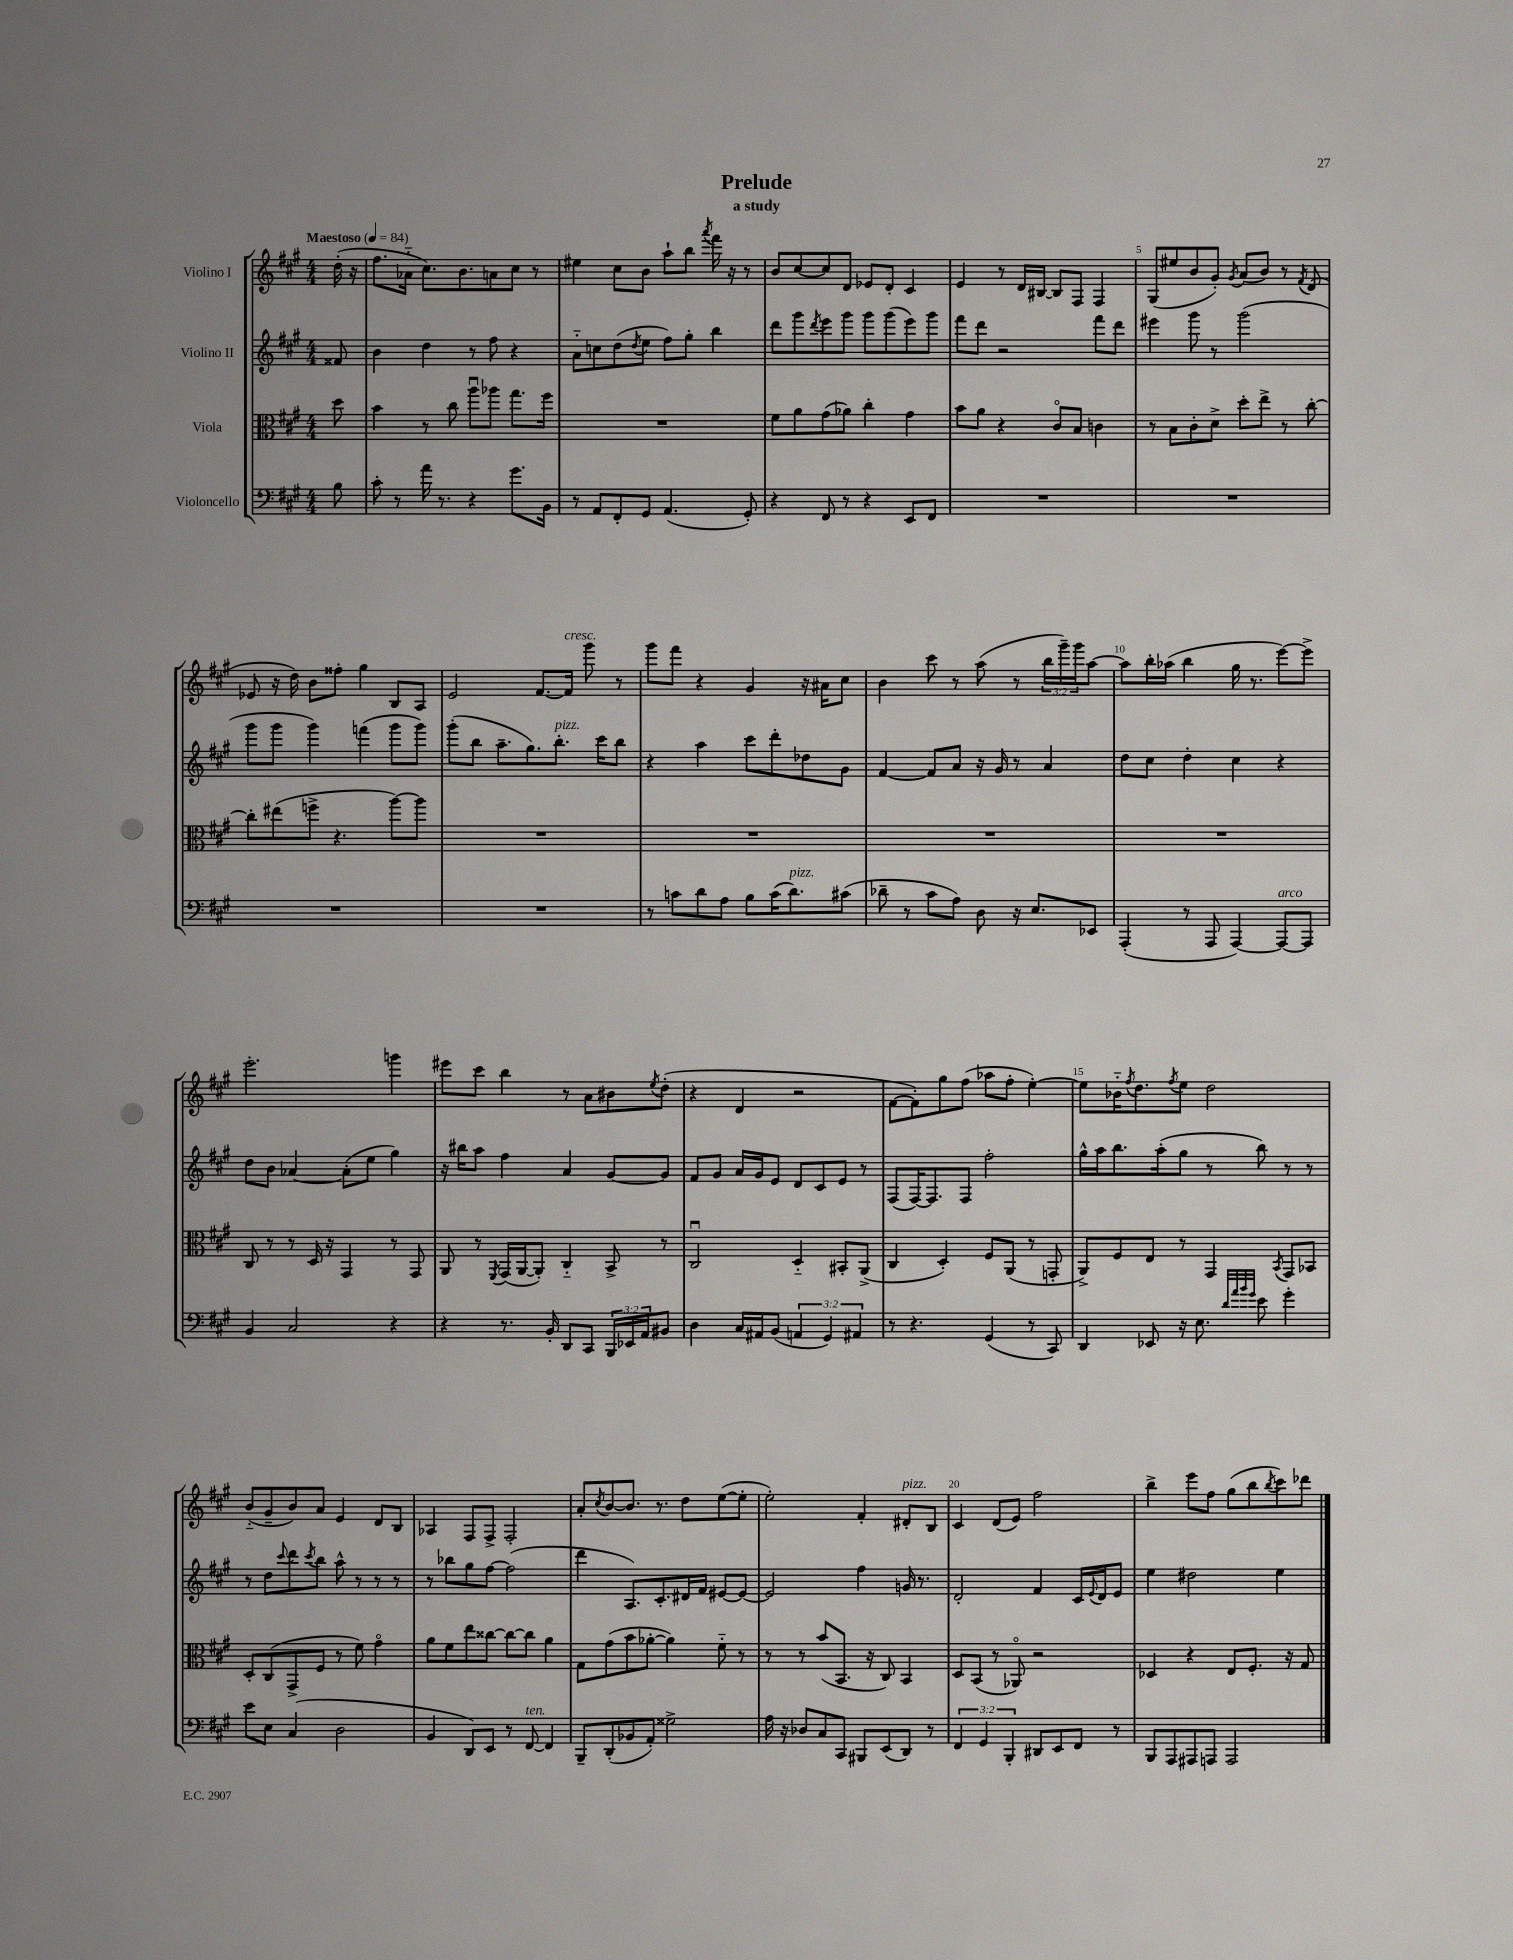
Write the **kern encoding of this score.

**kern	**kern	**kern	**kern
*part4	*part3	*part2	*part1
*staff4	*staff3	*staff2	*staff1
*I"Violoncello	*I"Viola	*I"Violino II	*I"Violino I
*clefF4	*clefC3	*clefG2	*clefG2
*k[f#c#g#]	*k[f#c#g#]	*k[f#c#g#]	*k[f#c#g#]
*M4/4	*M4/4	*M4/4	*M4/4
*MM84	*MM84	*MM84	*MM84
=	=	=	=
!	!	!	!LO:TX:a:B:t=Maestoso
8B\	8dd\	8f##X/	(16dd'\
.	.	.	16r
=1	=1	=1	=1
8c#'\	4b\	4b\	8.ff#\L
8r	.	.	.
.	.	.	16a-X\Jk
16a\	8r	4dd\	8.cc#\L)
8.r	.	.	.
.	8cc#\	.	.
.	.	.	8.b\
4r	8aau\L	8r	.
.	8aa-X\J	8ff#\	8an\
8.g#\L	8.gg#\L	4r	8cc#\J
.	.	.	8r
16BB\Jk	16ff#\Jk	.	.
=2	=2	=2	=2
8r	1r	8a\L	4ee#X\
8AA/L	.	8ccn\	.
8FF#'/	.	(8dd\	8cc#\L
.	.	8qdd/	.
8GG#/J	.	8ee\J	8b\J
(4.AA/	.	8ff#\L)	8aa`\L
.	.	8gg#'\J	8bb\J
.	.	.	8qaaa/
.	.	4bb\	16fff#\
.	.	.	16r
8GG#'/)	.	.	8r
=3	=3	=3	=3
4r	8f#\L	8ddd\L	8b/L
.	8a\	8ggg#\	[8cc#/
.	.	8qddd/	.
8FF#/	(8g#\	8eee\	8cc#/]
8r	8a-X\J)	8ggg#\J	8d/J
4r	4cc#'\	8ggg#\L	8e-X/L
.	.	(8ggg#\	8d'/J
8EE/L	4g#\	8eee\)	4c#/
8FF#/J	.	8ggg#\J	.
=4	=4	=4	=4
1r	8b\L	8fff#\L	4e/
.	8a\J	8ddd\J	.
.	4r	2r	8r
.	.	.	16d/LL
.	.	.	[16B#X/JJ
.	8c#/L	.	8B#/L]
.	8B/J	.	8F#/J
.	4cn\	8fff#\L	4F#/
.	.	8ddd\J	.
=5	=5	=5	=5
1r	8r	4eee#X\	(8G#/L
.	8B\L	.	8ee#X/
.	8c#'\	8ggg#\	8b/
.	8d^\J	8r	8g#'/J)
.	.	.	8qg#/
.	8dd'\L	(2ggg#\	(8a/L
.	8ee^\J	.	8b/J)
.	8r	.	8r
.	.	.	8qf#/
.	[8cc#'\	.	(8d/
!!LO:LB:g=z
=6	=6	=6	=6
1r	8cc#'\L]	8ggg#\L	8e-X/
.	(8ee#X\	8ggg#\J	16r
.	.	.	16dd\)
.	8ffn^\J	4ggg#\)	8b\L
.	4.r	.	8ff##X'\J
.	.	(4fffn\	4gg#\
.	[8aa\L)	8ggg#\L	8B/L
.	8aa\J]	8ggg#\J)	8A/J
=7	=7	=7	=7
1r	1r	(8ggg#'\L	2e/
.	.	8bb\J	.
.	.	8.aa~\L	.
.	.	8.gg#\)	.
.	.	.	[8.f#/L
!	!	!LO:TX:a:i:t=pizz.	!
.	.	8.bb'\J	.
!	!	!	!LO:TX:a:i:t=cresc.
.	.	.	16f#/Jk]
.	.	.	8ggg#\
.	.	16ccc#\KL	.
.	.	8bb\J	8r
=8	=8	=8	=8
8r	1r	4r	8ggg#\L
8cn\L	.	.	8fff#\J
8d\	.	4aa\	4r
8A\J	.	.	.
8B\L	.	8ccc#\L	4g#/
(16c\K	.	8ddd'\	.
!LO:TX:a:i:t=pizz.	!	!	!
8.d\)	.	.	.
.	.	8dd-X\	16r
.	.	.	16a#X\KL
(8c#X\J	.	8g#\J	8cc#\J
=9	=9	=9	=9
8d-X~\	1r	[4f#/	4b\
8r	.	.	.
8c#\L	.	8f#/L]	8ccc#\
8A\J)	.	8a/J	8r
8D\	.	16r	(8aa\
.	.	16g#/	.
16r	.	8r	8r
8.E/L	.	.	.
.	.	4a/	24bb\LL
.	.	.	24ggg#~\)
.	.	.	24ggg#\J
8EE-X/J	.	.	[8aa\J
=10	=10	=10	=10
(4AAA'/	1r	8dd\L	8aa\L]
.	.	8cc#\J	16bb'\L
.	.	.	(16aa-X\JJ
8r	.	4dd'\	4bb\
8AAA/	.	.	.
[4AAA/)	.	4cc#\	16gg#\
.	.	.	8.r
!LO:TX:a:i:t=arco	!	!	!
8AAA/L_	.	4r	[8eee\L)
8AAA/J]	.	.	8eee^\J]
!!LO:LB:g=z
=11	=11	=11	=11
4BB/	8C#/	8dd\L	2.eee'\
.	8r	8b\J	.
2C#/	8r	[4a-X/	.
.	16D/	.	.
.	16r	.	.
.	4GG#/	(8a-'\L]	.
.	.	8ee\J	.
4r	8r	4gg#\)	4gggn\
.	8GG#/	.	.
=12	=12	=12	=12
4r	8AA/	16r	8eee#X\L
.	.	16bb#X\KL	.
.	8r	8aa\J	8ccc#\J
.	8qFF#/	.	.
8.r	(16GG#/LL	4ff#\	4bb\
.	[16AA/J	.	.
.	8AA'/J])	.	.
16BB'/	.	.	.
8DD/L	4C#/	4a/	8r
8CC#/J	.	.	8a\L
24BBB/LL	8BB^/	[8g#/L	8b#X\
24EE-X/	.	.	.
24AA/J	.	.	.
.	.	.	8qee/
8BB#X/J	8r	8g#/J]	(8dd'\J
=13	=13	=13	=13
4D\	2C#u/	8f#/L	4r
.	.	8g#/J	.
16C#/LL	.	16a/LL	4d/
16AA#X/J	.	16g#/J	.
(8BB/J	.	8e/J	.
6AAn/	4D/	8d/L	2r
.	.	8c#/	.
6GG#/)	.	.	.
.	8BB#X'/L	8e/J	.
6AA#X/	.	.	.
.	(8AA^/J	8r	.
=14	=14	=14	=14
8r	4C#/	(8F#/L	[8f#\L
4.r	.	[16F#/K)	8f#'\])
.	.	8.F#/]	.
.	4D'/)	.	8gg#\
.	.	8F#/J	(8ff#\J
(4GG#/	8F#/L	2ff#'\	8aa-X\L
.	(8AA/J	.	8ff#'\J
8r	8r	.	[4ee'\)
8CC#/)	8GGn'/	.	.
=15	=15	=15	=15
4DD/	8AA^/L)	16gg#^^\LL	8ee\L]
.	.	16aa\J	.
.	8F#/	8.bb\	16b-X\K
.	.	.	8qff#/
.	.	.	8.dd\
8EE-X/	8E/J	.	.
.	.	(16aa'\k	.
.	.	.	8qff#/
16r	8r	8gg#\J	8ee\J
8.E\	.	.	.
.	4GG#/	8r	2dd\
32qqd/LLL	.	.	.
32qqa/	.	.	.
32qqb/	.	.	.
32qqg#/JJJ	.	.	.
8e\	.	8bb\)	.
.	8qBB/	.	.
4g#'\	8GG#/L	8r	.
.	8BB-X/J	8r	.
!!LO:LB:g=z
=16	=16	=16	=16
8e\L	8D'/L	8r	(8b/L
8E\J	(8C#/	8dd\L	8g#~/
.	.	8qqccc#/	.
(4C#/	8GG#^/	8ddd\	8b/)
.	.	8qccc#/	.
.	8F#/J	8bb\J	8a/J
2D\	8r	8aa^^\	4e/
.	8f#\)	8r	.
.	4g#\	8r	8d/L
.	.	8r	8B/J
=17	=17	=17	=17
4BB/	8a\L	8r	4A-X/
.	8f#\	8bb-X\L	.
8DD/L)	8ee\	8gg#\	8F#/L
8EE/J	[8cc##X\J	[8ff#\J	8F#^/J
8r	8cc##\L_	(2ff#\]	2F#'/
!LO:TX:a:i:t=ten.	!	!	!
[8FF#/	8cc##\J]	.	.
4FF#/]	4a\	.	.
=18	=18	=18	=18
8BBB~/L	8G#\L	4ddd\	8a'/L
.	.	.	8qcc#/
(8DD'/	(8g#\	.	[8b/
8BB-X/	8b\	8.A/L)	8.b/J]
8AA'/J)	[8a-X'\J	.	.
.	.	8.c#'/	8.r
2G##X^\	4a-\])	.	.
.	.	16d#X/L	8dd\L
.	.	16f#/JJ	.
.	8f#\	[8e#X/L	([8ee\
.	8r	8e#/J_	8ee'\J]
=19	=19	=19	=19
16A\	8r	2e#/]	2ee'\)
16r	.	.	.
8D-X/L	8r	.	.
8C#/	(8b/L	.	.
8CC#/J	8.BB/J	.	.
8BBB#X/L	.	4ff#\	4f#'/
.	16r	.	.
(8EE/	8C#/)	.	.
!	!	!	!LO:TX:a:i:t=pizz.
8DD/J)	4BB/	16gn/	8d#X'/L
.	.	8.r	.
8r	.	.	8B/J
=20	=20	=20	=20
6FF#/	8D/L	2d'/	4c#/
.	(8BB/J	.	.
6GG#/	.	.	.
.	8r	.	(8d/L
6BBB'/	.	.	.
.	8AA-X/)	.	8e/J)
8DD#X/L	2r	4f#/	2ff#\
8EE/	.	.	.
8FF#/J	.	16c#/LL	.
.	.	8qqe/	.
.	.	16d/J	.
8r	.	8e/J	.
=21	=21	=21	=21
8BBB/L	4D-X/	4ee\	4bb^\
8AAA/	.	.	.
8AAA#X/	4r	2dd#X\	8eee\L
8AAAn/J	.	.	8ff#\J
2AAA/	8E/L	.	(8gg#\L
.	8.F#'/J	.	8bb\
.	.	.	8qbb/
.	.	4ee\	8ccc#\)
.	16r	.	.
.	8G#/	.	8ddd-X\J
==	==	==	==
*-	*-	*-	*-
